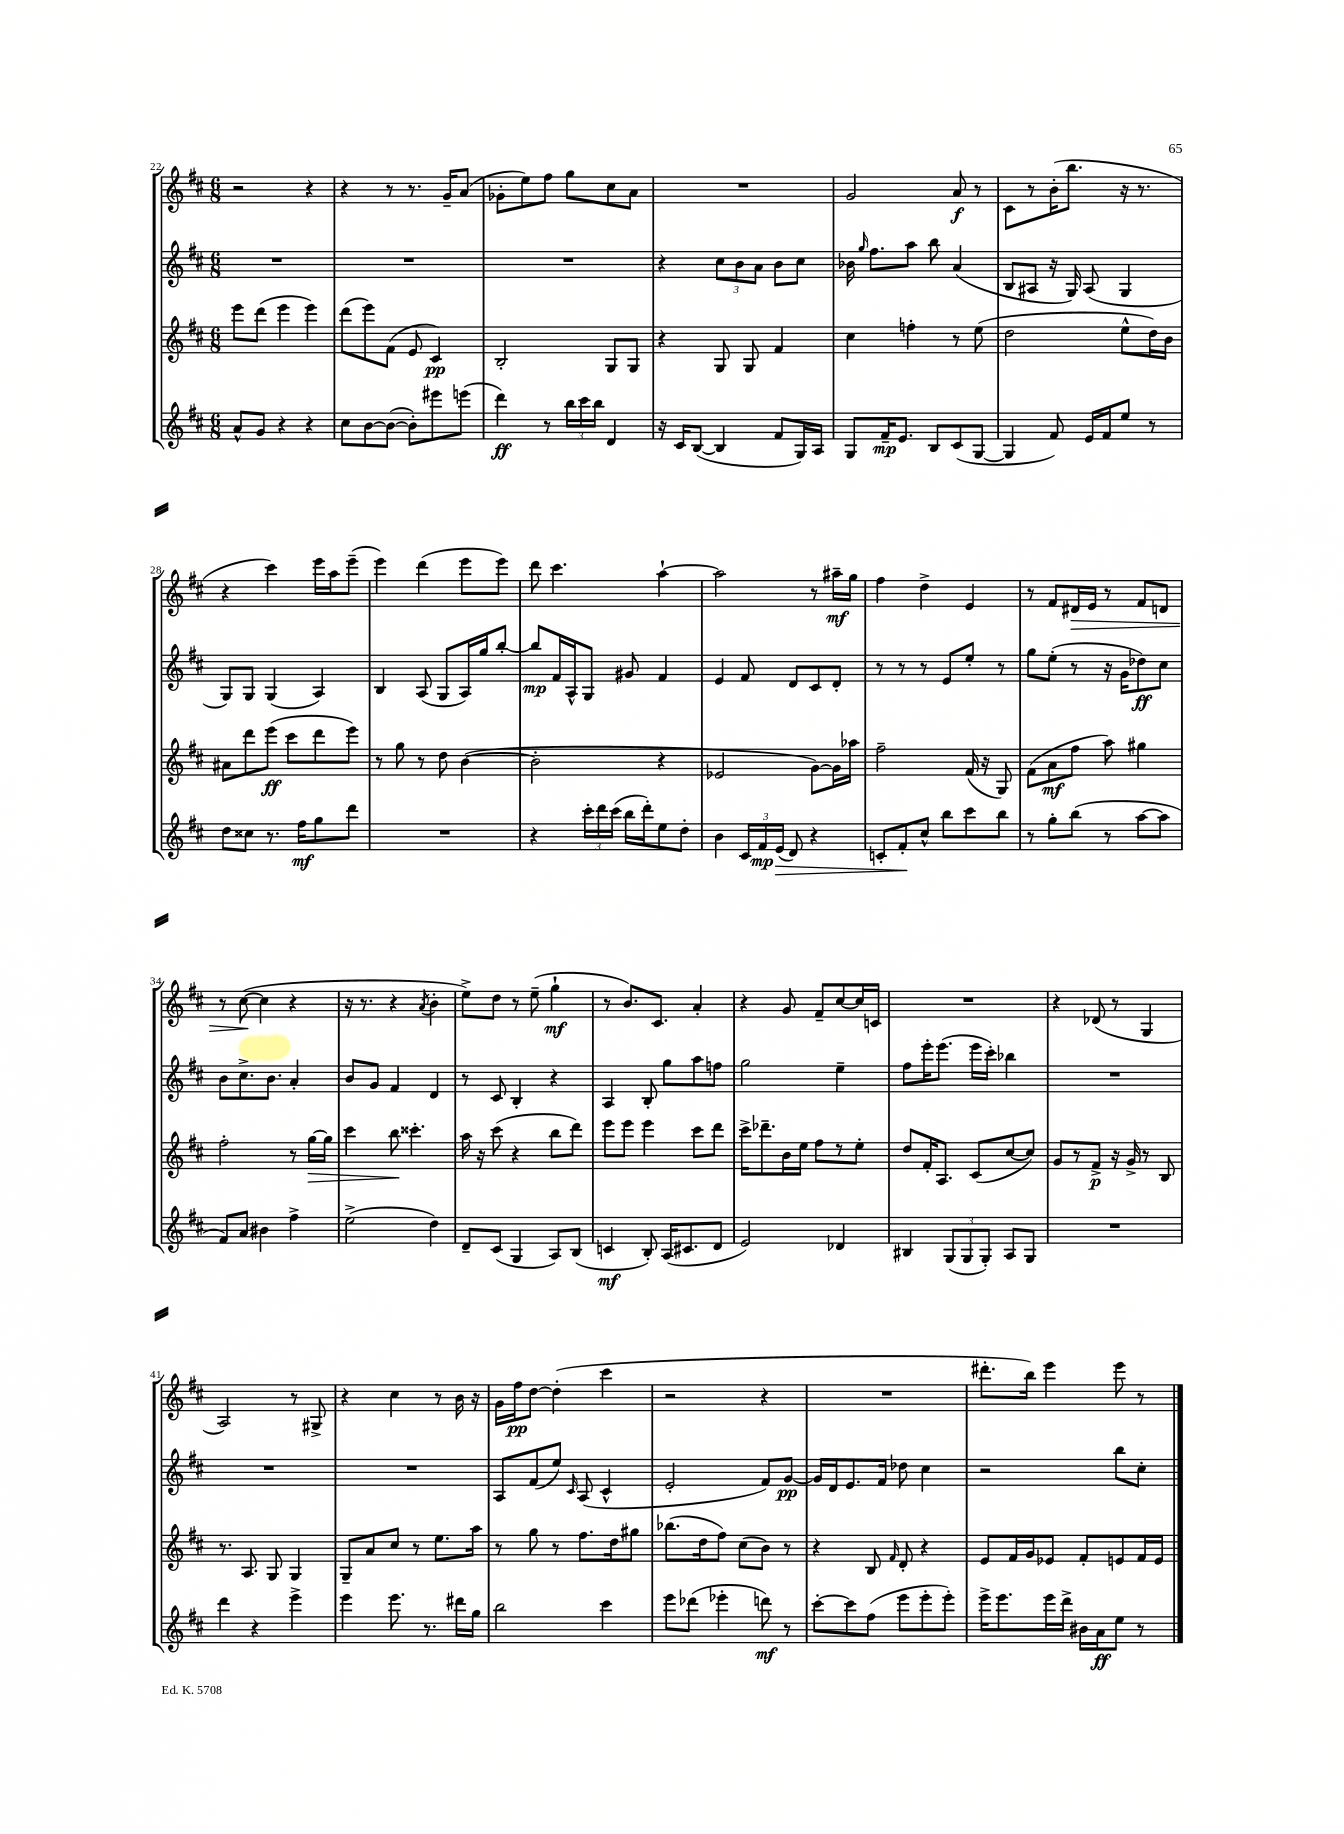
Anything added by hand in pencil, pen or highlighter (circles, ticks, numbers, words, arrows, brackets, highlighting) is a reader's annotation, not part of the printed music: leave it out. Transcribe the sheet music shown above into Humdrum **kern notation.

**kern	**kern	**kern	**kern
*staff4	*staff3	*staff2	*staff1
*clefG2	*clefG2	*clefG2	*clefG2
*k[f#c#]	*k[f#c#]	*k[f#c#]	*k[f#c#]
*M6/8	*M6/8	*M6/8	*M6/8
8a^^/L	8eee\L	2.r	2r
8g/J	(8ddd\J	.	.
4r	4eee\	.	.
4r	4eee\)	.	4r
=	=	=	=
8cc#\L	(8ddd\L	2.r	4r
[8b\	8eee\)	.	.
(8b\_J	(8f#\J	.	8r
8b'\]L)	8e/	.	8.r
8eee#\	4c#/)	.	.
.	.	.	16g~/LK
(8eee\J	.	.	(8a/J
=	=	=	=
4ddd\)	2B'/	2.r	8g-'\L
.	.	.	8ee\)
8r	.	.	8ff#\J
24bb\LL	.	.	8gg\L
24ccc#\	.	.	.
24bb\JJ	.	.	.
4d/	8G/L	.	8cc#\
.	8G/J	.	8a\J
=	=	=	=
16r	4r	4r	2.r
16c#/LK	.	.	.
([8B/J	.	.	.
4B/]	8G/	12cc#\L	.
.	.	12b\	.
.	8G/	.	.
.	.	12a\J	.
8f#/L	4f#/	8b\L	.
16G/L)	.	8cc#\J	.
16A/JJ	.	.	.
=	=	=	=
8G/L	4cc#\	16b-\	2g/
.	.	16qqgg/	.
.	.	8.ff#\L	.
16f#~/K	.	.	.
8.e/J	.	.	.
.	4ff'\	8aa\J	.
8B/L	.	8bb\	.
(8c#/	8r	(4a/	8a/
[8G/J	(8ee\	.	8r
=	=	=	=
4G/]	2dd\	8B/L	8c#\L
.	.	8A#/J	8r
8f#/)	.	16r	(16b'\K
.	.	16G/)	8.bb\J
16e/LL	.	(8A#/	.
16f#/J	.	.	.
8ee/J	8ee^^\L	4G/	16r
.	.	.	8.r
8r	16dd\L)	.	.
.	16b\JJ	.	.
=	=	=	=
8dd\L	8a#\L	8G/L)	4r
8cc##\J	8ddd\	8G/J	.
8.r	(8eee\J	(4G/	4ccc#\)
.	8ccc#\L	.	.
16ff#\LK	.	.	.
8gg\	8ddd\	4A/)	16eee\LL
.	.	.	16aa\J
8ddd\J	8eee\J)	.	(8eee~\J
=	=	=	=
2.r	8r	4B/	4eee\)
.	8gg\	.	.
.	8r	(8A/	(4ddd\
.	8dd\	8G/L	.
.	([4b\	16A/L)	8eee\L
.	.	16gg/J	.
.	.	[8bb'/J	8eee\J)
=	=	=	=
4r	2b'\]	8bb/]L	8ddd\
.	.	16f#/L	4.ccc#\
.	.	16A^^/J	.
24ccc#'\LL	.	8G/J	.
24ddd\	.	.	.
(24ccc#\JJ	.	.	.
16bb\LL	.	8g#/	.
16ddd'\J)	.	.	.
8ee\	4r	4f#/	[4aa`\
8dd'\J	.	.	.
=	=	=	=
4b\	2e-/	4e/	2aa\]
24c#/LL	.	8f#/	.
24f#/	.	.	.
(24e/JJ	.	.	.
8d/)	.	8d/L	.
4r	[8g\L)	8c#/	8r
.	16g\]L	8d'/J	16aa#~\LL
.	16aa-\JJ	.	16gg\JJ
=	=	=	=
8c'/L	2ff#~\	8r	4ff#\
8f#'/	.	8r	.
8cc#^^/J	.	8r	4dd^\
8bb\L	.	8e/L	.
8ccc#\	(16f#/	8ee'/J	4e/
.	16r	.	.
8bb\J	8G/)	8r	.
=	=	=	=
8r	(8f#\L	8gg\L	8r
8gg'\L	8a\	(8ee'\J	8f#/L
(8bb\J	8ff#\J	8r	16d#/L
.	.	.	16e/JJ
8r	8aa\)	16r	8r
.	.	16g\LK	.
[8aa\L	4gg#\	8dd-\)	8f#/L
8aa\]J	.	8cc#\J	8d/J
=	=	=	=
8f#/L)	2ff#'\	8b\L	8r
8a/J	.	8.cc#^\	([8cc#\
4b#\	.	.	4cc#\]
.	.	8.b\J	.
4ff#^\	8r	4a'/	4r
.	[16gg\LL	.	.
.	16gg\]JJ	.	.
=	=	=	=
(2ee^\	4ccc#\	8b/L	16r
.	.	.	8.r
.	.	8g/J	.
.	8bb\	4f#/	4r
.	4.ccc##'\	.	.
.	.	.	8qa/
4dd\)	.	4d/	4b'\
=	=	=	=
8d~/L	16aa\	8r	8ee^\L)
.	16r	.	.
(8c#/J	(8ccc#\	8c#/	8dd\J
4G/	4r	4B'/	8r
.	.	.	(8ee~\
8A/L)	8bb\L	4r	4gg`\
(8B/J	8ddd\J)	.	.
=	=	=	=
4c/	8eee\L	4A/	8r
.	8eee\J	.	8.b/L)
8B'/)	4eee\	8B'/	.
.	.	.	8.c#/J
(16A/LK	.	8gg\L	.
8.c#/	.	.	.
.	8ccc#\L	8aa\	4a'/
8d/J	8ddd\J	8ff\J	.
=	=	=	=
2e/)	16ccc#^\LK	2gg\	4r
.	8.ddd-~\	.	.
.	16b\L	.	8g/
.	16ee\JJ	.	.
.	8ff#\L	.	8f#~/L
4d-/	8r	4ee~\	[8cc#/
.	8ee'\J	.	16cc#/]L
.	.	.	16c/JJ
=	=	=	=
4B#/	8dd/L	8ff#\L	2.r
.	16f#'/K	16eee'\K	.
.	8.A/J	(8.eee\J	.
(12G/L	.	.	.
12G/	.	.	.
.	(8c#/L	16eee\LL	.
12G'/J)	.	.	.
.	.	16ccc#'\JJ)	.
8A/L	[8cc#/	4bb-\	.
8G/J	8cc#/]J)	.	.
=	=	=	=
2.r	8g/L	2.r	4r
.	8r	.	.
.	8f#^/J	.	(8d-/
.	16r	.	8r
.	16g^/	.	.
.	8r	.	4G/
.	8B/	.	.
=	=	=	=
4ddd\	8.r	2.r	2A/)
.	8.A/	.	.
4r	.	.	.
.	8G/	.	.
4eee^\	4G/	.	8r
.	.	.	8G#^/
=	=	=	=
4eee\	8G~/L	2.r	4r
.	8a/	.	.
8.eee\	8cc#/J	.	4cc#\
.	8r	.	.
8.r	.	.	.
.	8.ee\L	.	8r
16ddd#\LL	.	.	16b\
16gg\JJ	16aa\Jk	.	16r
=	=	=	=
2bb\	8r	8A/L	16g\LL
.	.	.	16ff#\J
.	8gg\	(8f#/	[8dd\J
.	8r	8ee/J)	(4dd'\]
.	.	16qqc#/	.
.	8.ff#\L	(8A/	.
4ccc#\	.	4c#^^/	4ccc#\
.	16dd\k	.	.
.	8gg#\J	.	.
=	=	=	=
8eee\L	(8.bb-\L	2e'/	2r
(8ddd-\J	.	.	.
.	16dd\k	.	.
4eee-'\	8ff#\J)	.	.
.	(8cc#\L	.	.
8ddd\)	8b\J)	8f#/L)	4r
8r	8r	[8g/J	.
=	=	=	=
[8ccc#'\L	4r	16g/]LL	2.r
.	.	16d/J	.
8ccc#\]	.	8.e/	.
(8ff#\J	8B/	.	.
.	.	16f#/Jk	.
.	16qqf#/	.	.
8eee\L	8d'/	8dd-\	.
8eee'\	4r	4cc#\	.
8eee'\J)	.	.	.
=	=	=	=
16eee^\LK	8e/L	2r	8.ddd#'\L
8.eee\	.	.	.
.	16f#/L	.	.
.	16g/J	.	16bb\Jk)
16eee\L	8e-/J	.	4eee\
16ddd^\JJ	.	.	.
16b#\LL	8f#'/L	.	.
16a\J	.	.	.
8ee\J	8e/	8bb\L	8eee\
8r	16f#/L	8cc#'\J	8r
.	16e/JJ	.	.
==	==	==	==
*-	*-	*-	*-
